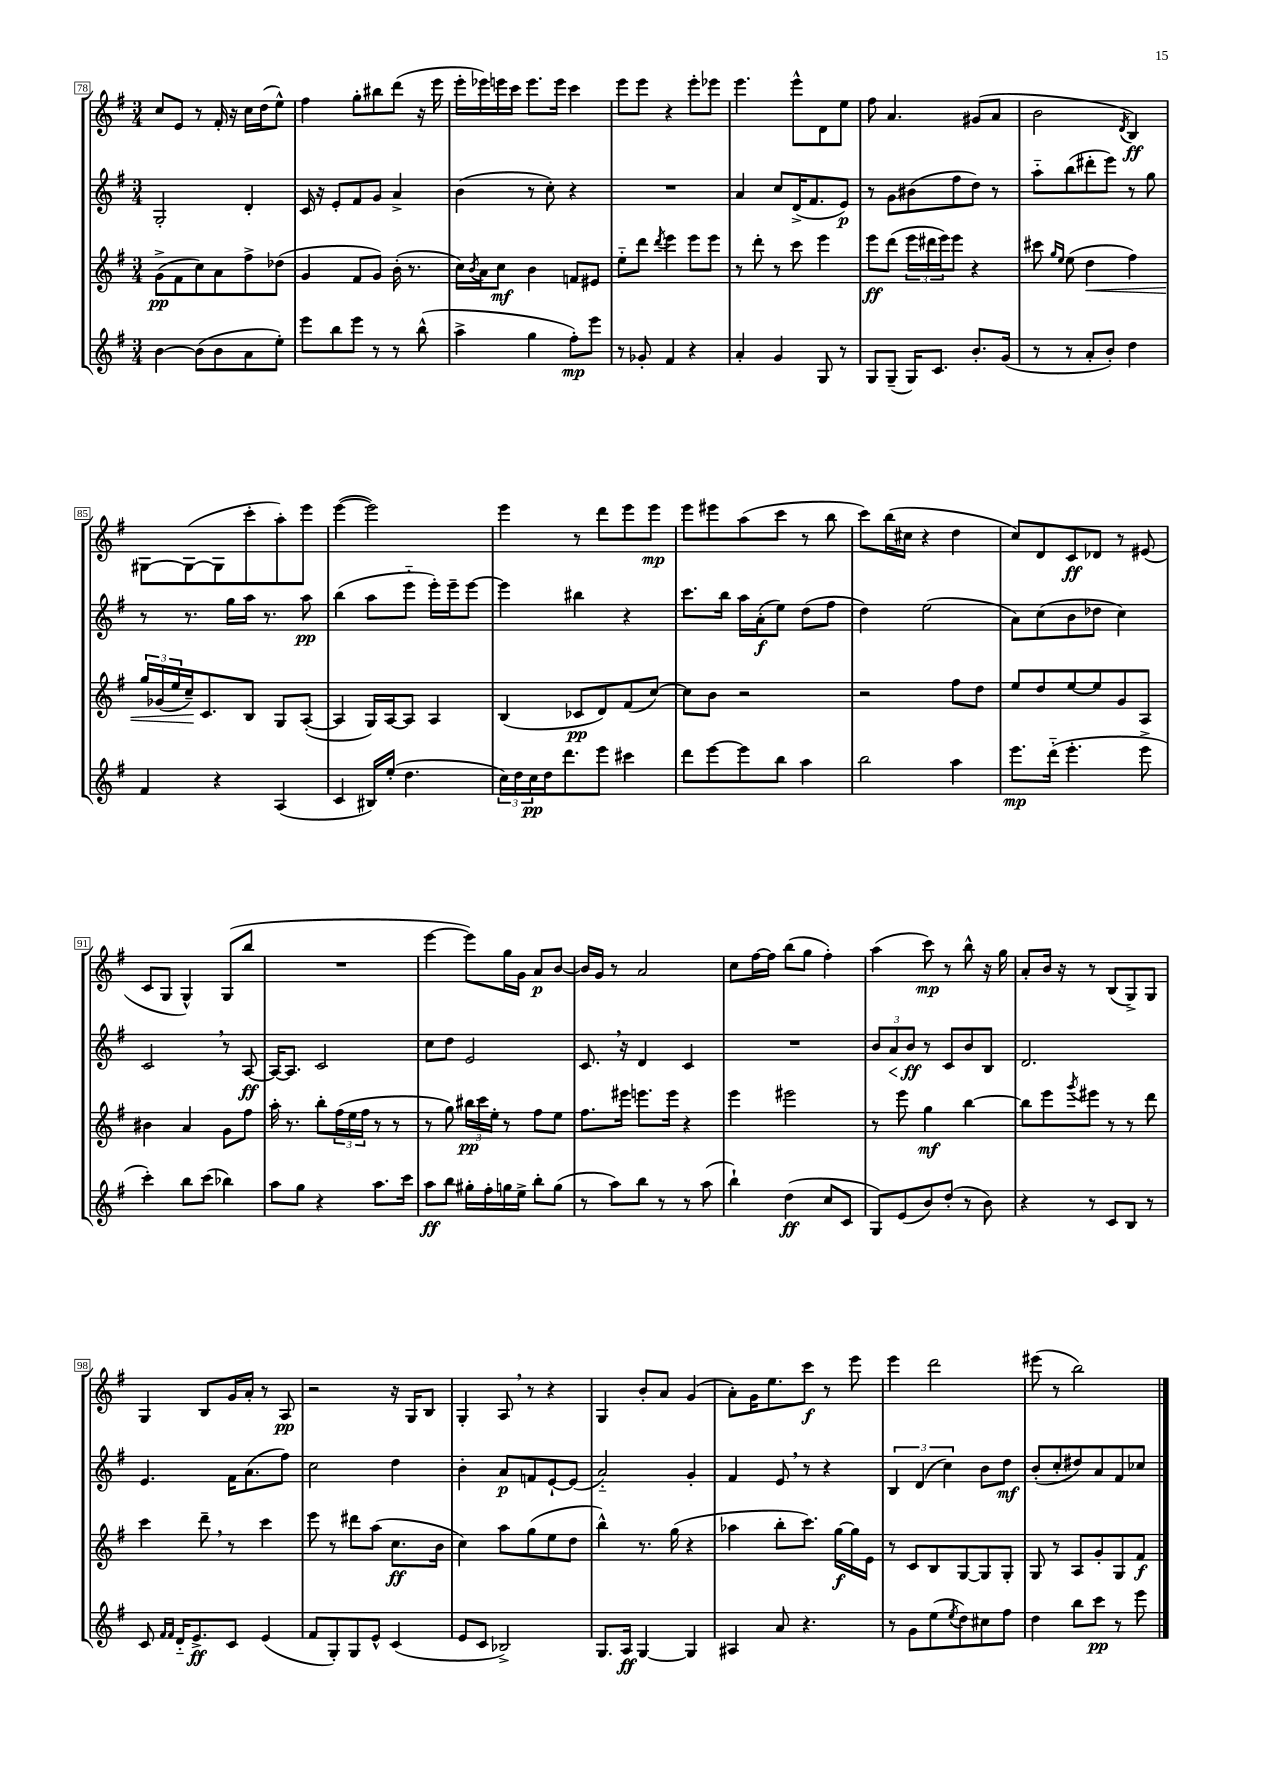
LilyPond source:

<<
\new StaffGroup <<
\new Staff = "s0" {
    \clef treble \key g \major \numericTimeSignature \time 3/4
    c''8 e'8 r8 fis'16-. r16 c''16 d''16( e''8-^) |
    fis''4 g''8-. bis''8 d'''8( r16 e'''16 |
    e'''16-. ees'''16) e'''16 c'''16 e'''8. e'''16 c'''4 |
    e'''8 e'''8 r4 e'''8-. ees'''8 |
    e'''4. e'''8-^ d'8 e''8 |
    fis''8 a'4. gis'8( a'8 |
    b'2 \acciaccatura { d'8 } b4\ff) |
    gis8~ gis8~( gis8 c'''8-. a''8-.) e'''8 |
    e'''4~( e'''2) |
    e'''4 r8 d'''8 e'''8 e'''8\mp |
    e'''8 eis'''8 a''8( c'''8 r8 b''8 |
    c'''8) b''16( cis''16 r4 d''4 |
    c''8) d'8 c'8\ff des'8 r8 eis'8( |
    c'8 g8 g4-^) g8( b''8 |
    R2. |
    e'''4~ e'''8) g''16 g'16 a'8\p b'8~ |
    b'16 g'16 r8 a'2 |
    c''8 fis''16~ fis''16 b''8( g''8 fis''4-.) |
    a''4( c'''8\mp) r8 b''8-^ r16 g''16 |
    a'8-. b'16 r16 r8 b8( g8->) g8 |
    g4 b8 g'16 a'16-. r8 a8\pp |
    r2 r16 g16 b8 |
    g4-. a8 \breathe r8 r4 |
    g4 b'8-. a'8 g'4( |
    a'8-.) g'16 e''8. c'''8\f r8 e'''8 |
    e'''4 d'''2 |
    eis'''8( r8 b''2) \bar "|." |
}
\new Staff = "s1" {
    \clef treble \key g \major \numericTimeSignature \time 3/4
    g2-. d'4-. |
    c'16 r16 e'8-. fis'8 g'8 a'4-> |
    b'4( r8 c''8-.) r4 |
    R2. |
    a'4 c''8 d'16->( fis'8. e'8\p) |
    r8 g'8 bis'8( fis''8 d''8) r8 |
    a''8-_ b''8( dis'''8-. e'''8) r8 g''8 |
    r8 r8. g''16 a''16 r8. a''8\pp |
    b''4( a''8 e'''8-_ e'''16-.) e'''16-- e'''8~ |
    e'''4 bis''4 r4 |
    c'''8. b''16 a''16 a'16-.\f( e''8) d''8( fis''8 |
    d''4) e''2( |
    a'8) c''8( b'8 des''8 c''4) |
    c'2 \breathe r8 a8~\ff |
    a16~ a8. c'2 |
    c''8 d''8 e'2 |
    c'8. \breathe r16 d'4 c'4 |
    R2. |
    \tuplet 3/2 { b'8 a'8\< b'8\ff\! } r8 c'8 b'8 b8 |
    d'2. |
    e'4. fis'16 a'8.( fis''8) |
    c''2 d''4 |
    b'4-. a'8\p f'8 e'8~-! e'8( |
    a'2-_) g'4-. |
    fis'4 e'8 \breathe r8 r4 |
    \tuplet 3/2 { b4 d'4( c''4) } b'8 d''8\mf |
    b'8-.( c''8-. dis''8) a'8 fis'8 ces''8 \bar "|." |
}
\new Staff = "s2" {
    \clef treble \key g \major \numericTimeSignature \time 3/4
    g'8->\pp( fis'8 c''8) a'8 fis''8-> des''8( |
    g'4 fis'8 g'8) b'16-.( r8. |
    c''16) \acciaccatura { b'8 } a'16 c''8\mf b'4 f'8 eis'8 |
    e''8-_ d'''8 \acciaccatura { d'''8 } e'''4 e'''8 e'''8 |
    r8 d'''8-. r8 c'''8 e'''4 |
    e'''8\ff d'''8( \tuplet 3/2 { e'''16 dis'''16 e'''16) } e'''8 r4 |
    cis'''8 \grace { g''16 e''16 } e''8( d''4\< fis''4) |
    \tuplet 3/2 { g''16 ges'16( e''16 } c''16--\!) c'8. b8 g8 a8~-.( |
    a4 g16) a16~ a8 a4 |
    b4( ces'8\pp d'8) fis'8( c''8~) |
    c''8 b'8 r2 |
    r2 fis''8 d''8 |
    e''8 d''8 e''8~ e''8 g'8 a8 |
    bis'4 a'4 g'8 fis''8 |
    a''16-. r8. b''8-. \tuplet 3/2 { fis''16( e''16 fis''16 } r8 r8 |
    r8 g''8) \tuplet 3/2 { bis''16\pp c'''16 e''16-. } r8 fis''8 e''8 |
    fis''8. eis'''16 e'''8. e'''16 r4 |
    e'''4 eis'''2 |
    r8 e'''8 g''4\mf b''4~ |
    b''8 e'''8 \acciaccatura { g'''8 } eis'''8 r8 r8 d'''8 |
    c'''4 d'''8-- \breathe r8 c'''4 |
    e'''8 r8 dis'''8 a''8( c''8.\ff b'16 |
    c''4) a''8 g''8( e''8 d''8 |
    b''4-^) r8. g''16( r4 |
    aes''4 b''8-. c'''8.) g''16~\f g''16 e'16 |
    r8 c'8 b8 g8~ g8 g8-. |
    g8 r8 a8 g'8-. g8 fis'8\f \bar "|." |
}
\new Staff = "s3" {
    \clef treble \key g \major \numericTimeSignature \time 3/4
    b'4~ b'8( b'8 a'8 e''8-.) |
    e'''8 b''8 e'''8 r8 r8 b''8-^( |
    a''4-> g''4 fis''8-.\mp) e'''8 |
    r8 ges'8-. fis'4 r4 |
    a'4-. g'4 g8 r8 |
    g8 g8--( g16) c'8. b'8.-. g'16( |
    r8 r8 a'8-. b'8-.) d''4 |
    fis'4 r4 a4( |
    c'4 bis16) e''16-.( d''4. |
    \tuplet 3/2 { c''16) d''16 c''16\pp } d''16 d'''8. e'''8 cis'''4 |
    d'''8 e'''8~ e'''8 b''8 a''4 |
    b''2 a''4 |
    e'''8.\mp d'''16-_( e'''4.-. e'''8-> |
    c'''4-.) b''8 c'''8( bes''4) |
    a''8 g''8 r4 a''8. c'''16 |
    a''8\ff b''8 gis''16-. fis''16-. g''16 e''16-> b''8-. g''8( |
    r8 a''8) b''8 r8 r8 a''8( |
    b''4-!) d''4\ff( c''8 c'8 |
    g8) e'8( b'8) d''8-.( r8 b'8) |
    r4 r8 c'8 b8 r8 |
    c'8 \grace { fis'16 fis'16 } d'16-_ e'8.->\ff c'8 e'4( |
    fis'8 g8-.) g8 e'8-^ c'4( |
    e'8 c'8 bes2->) |
    g8. a16\ff g4~ g4 |
    ais4 a'8 r4. |
    r8 g'8 e''8( \acciaccatura { e''8 } d''8) cis''8 fis''8 |
    d''4 b''8 c'''8\pp r8 e'''8 \bar "|." |
}
>>
>>
\layout { \context { \Score currentBarNumber = #78 \override BarNumber.stencil = #(make-stencil-boxer 0.1 0.3 ly:text-interface::print) } }
